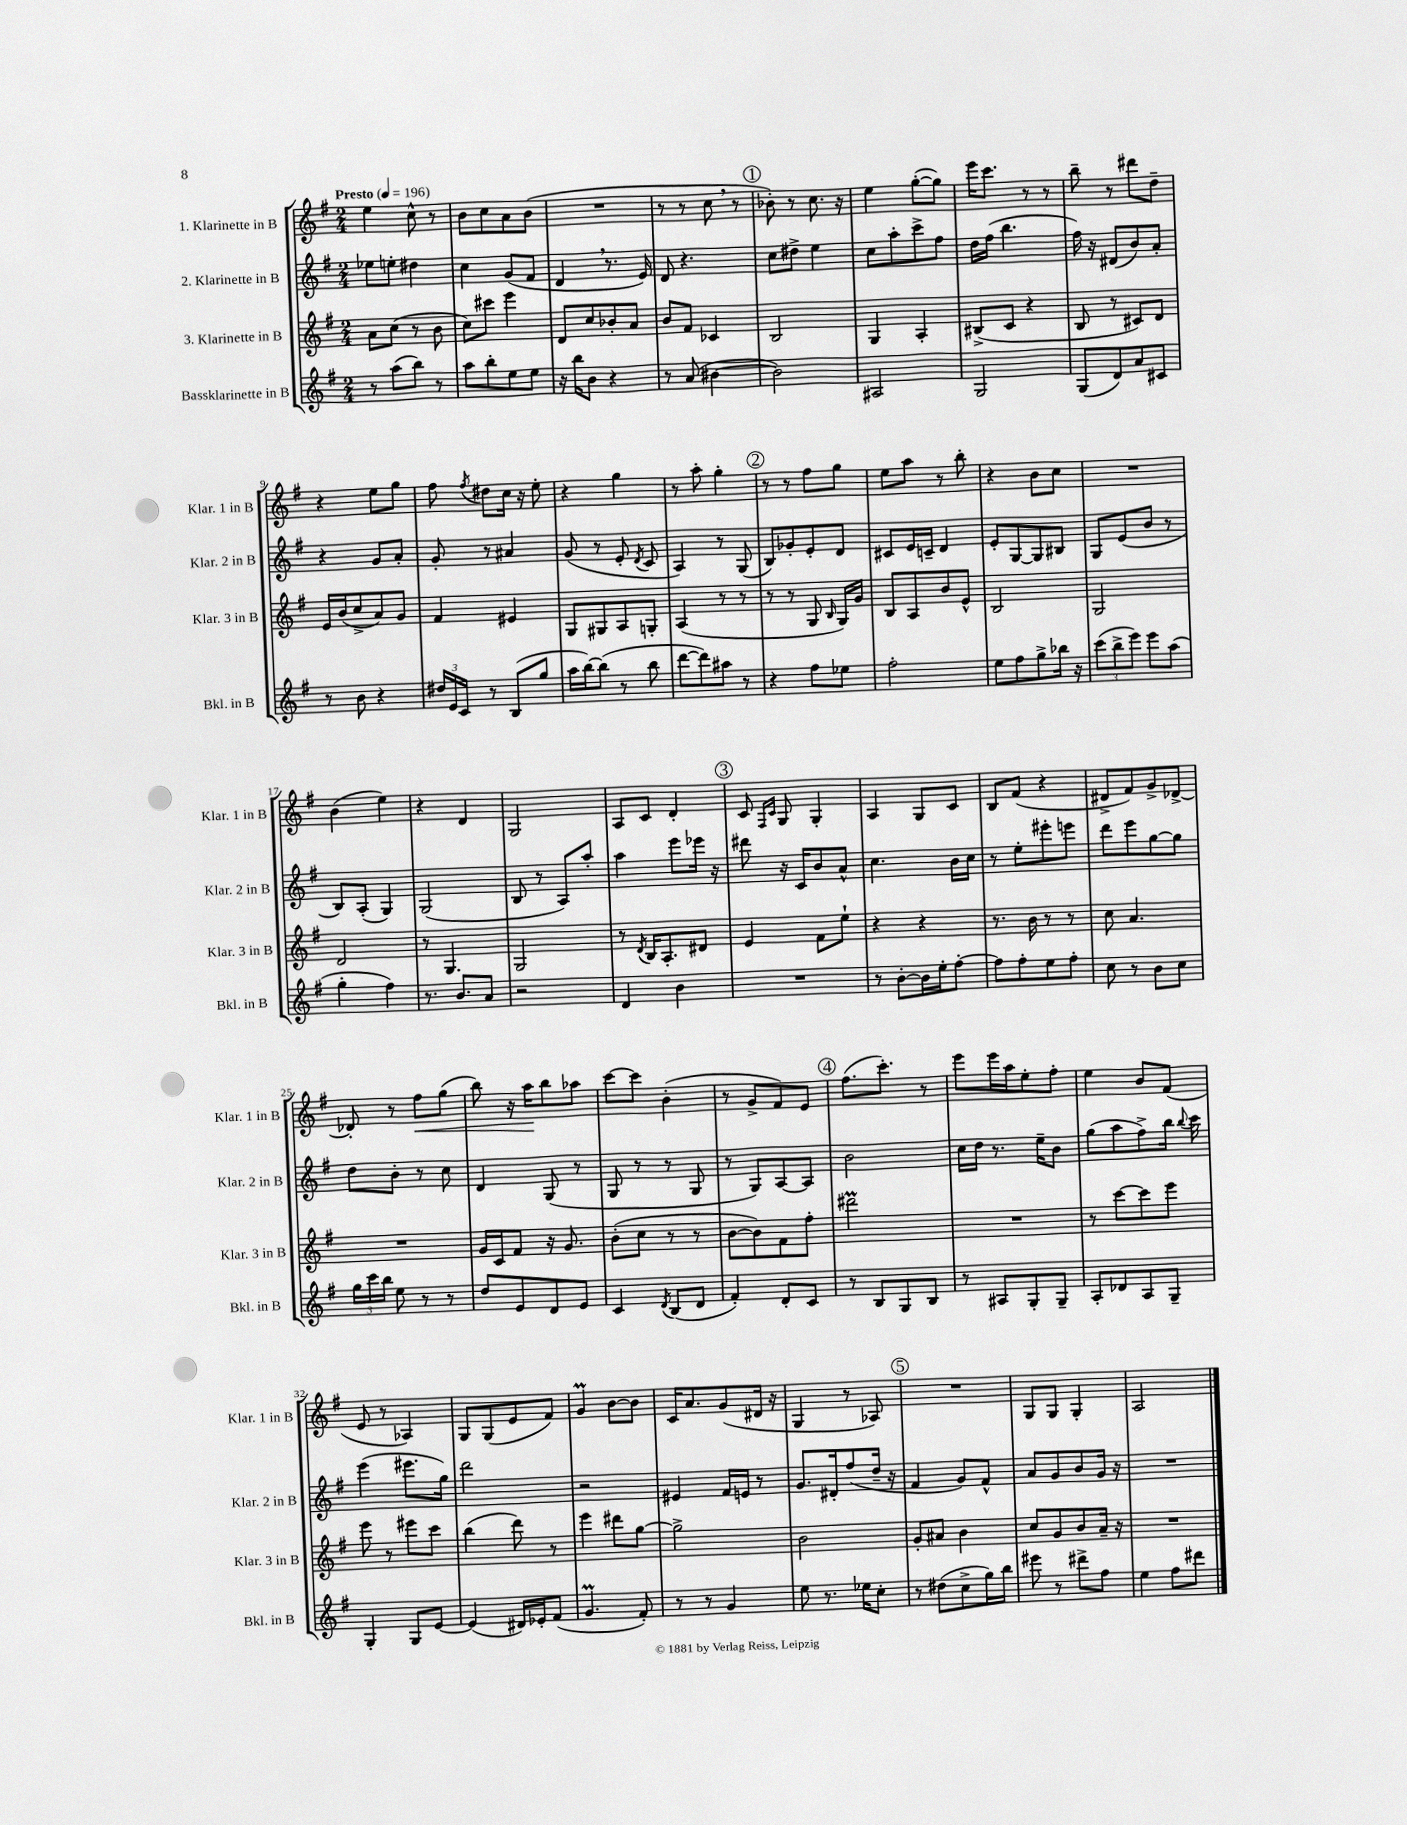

**kern	**kern	**kern	**kern
*staff4	*staff3	*staff2	*staff1
*clefG2	*clefG2	*clefG2	*clefG2
*k[f#]	*k[f#]	*k[f#]	*k[f#]
*M2/4	*M2/4	*M2/4	*M2/4
*MM196	*MM196	*MM196	*MM196
8r	8a\L	8ee-\L	4ee\
(8aa\L	(8cc\J	8ee'\J	.
8bb\J)	8r	4dd#\	8cc^^\
8r	8b\	.	8r
=	=	=	=
8aa\L	8cc\L)	4cc\	8b\L
8bb'\	8ccc#\J	.	8cc\
8ee\	4eee\	(8g/L	8a\
8ee\J	.	8f#/J	(8b\J
=	=	=	=
16r	8d/L	4d/	2r
16bb\LK	.	.	.
8b\J	8cc/	.	.
4r	8b-'/	8.r	.
.	8a/J	.	.
.	.	16e/)	.
=	=	=	=
8r	8b/L	8d/	8r
(8a/	8f#/J	4.r	8r
[4b#\	4c-/	.	8cc\
.	.	.	8r
=	=	=	=
2b#\])	2B/	8cc\L	8b-'\)
.	.	8dd#^\J	8r
.	.	4ee\	8.cc\
.	.	.	16r
=	=	=	=
2A#/	4G/	8cc\L	4ee\
.	.	8aa'\	.
.	4A'/	8ccc^\	([8gg'\L
.	.	8ff#\J	8gg\]J)
=	=	=	=
2G/	(8B#^/L	16dd\LL	16eee\LK
.	.	(16ff#\JJ	8.ccc\J
.	8c/J	4.bb\	.
.	4r	.	8r
.	.	.	8r
=	=	=	=
(8G/L	8B/	16ff#\)	8bb~\
.	.	16r	.
8d/)	8r	(8d#/L	8r
8a/	8c#/L)	8b/)	8ddd#\L
8c#/J	8d/J	8a'/J	8dd~\J
=	=	=	=
8r	16e/LL	4r	4r
.	(16b/J	.	.
8b\	8cc^/	.	.
4r	8a/)	8g/L	8ee\L
.	8g/J	8a'/J	8gg\J
=	=	=	=
24dd#/LL	4f#/	8g'/	8ff#\
24e/	.	.	.
24c/JJ	.	.	.
.	.	.	8qff#/
8r	.	8r	8dd#\L
(8B/L	4e#/	4a#/	16cc\Jk
.	.	.	16r
8gg/J	.	.	8ee'\
=	=	=	=
16aa\LL	8G/L	(8g/	4r
[16bb\J)	.	.	.
(8bb\]J	8G#/	8r	.
8r	8A/	8e'/	4gg\
.	.	8qd/	.
8bb\	8G'/J	8c/	.
=	=	=	=
[8ddd\L	(4A/	4A/)	8r
8ddd\])	.	.	8aa'\
8aa#\J	8r	8r	4gg'\
8r	8r	(8G/	.
=	=	=	=
4r	8r	8B/L)	8r
.	8r	8g-'/	8r
8ff#\L	8G/	8e'/	8ff#\L
.	16qqB/	.	.
8ee-\J	16G/LL)	8d/J	8gg\J
.	16g/JJ	.	.
=	=	=	=
2ff#'\	8B/L	8c#/L	8ee\L
.	8A/	16e/L	8aa\J
.	.	16c~/JJ	.
.	8b/	4d/	8r
.	8e^^/J	.	8bb'\
=	=	=	=
8ee\L	2B/	8e'/L	4r
8ff#\	.	[8G/	.
8gg^\	.	8G/]	8b\L
16bb-\Jk	.	8B#/J	8cc\J
16r	.	.	.
=	=	=	=
(12ccc\L	2G/	8G/L	2r
12bb^\	.	.	.
.	.	(8e/	.
12eee\J)	.	.	.
8eee\L	.	8b/J	.
(8aa\J	.	8r	.
=	=	=	=
4gg'\	2d/	8B/L)	(4b\
.	.	(8A'/J	.
4ff#\)	.	4G/)	4ee\)
=	=	=	=
8.r	8r	(2G/	4r
.	4.G/	.	.
8.b/L	.	.	.
.	.	.	4d/
8a/J	.	.	.
=	=	=	=
2r	2G/	8B/	2G/
.	.	8r	.
.	.	8A/L)	.
.	.	8aa'/J	.
=	=	=	=
4d/	8r	4aa\	8A/L
.	8qd/	.	.
.	16B/LK	.	8c/J
.	8.A'/	.	.
4b\	.	8eee\L	4d'/
.	8d#/J	16eee-\Jk	.
.	.	16r	.
=	=	=	=
2r	4e/	8ddd#\	8c/
.	.	.	16qqF#/LL
.	.	.	16qqc/JJ
.	.	16r	8G/
.	.	16c/LK	.
.	8f#\L	8b/	4G'/
.	8ee`\J	8a^^/J	.
=	=	=	=
8r	4r	4.cc\	4A/
[8b'\L	.	.	.
16b\]L	4r	.	8G/L
16ee'\J	.	.	.
[8ff#'\J	.	16b\LL	8c/J
.	.	16cc\JJ	.
=	=	=	=
8ff#\]L	8.r	8r	8B/L
8ff#'\	.	8ee'\L	(8f#/J
.	16b\	.	.
8ee\	8r	8eee#'\	4r
8ff#'\J	8r	8eee\J	.
=	=	=	=
8cc\	8cc\	8ddd\L	8d#^/L
8r	4.a/	8eee\	8f#/)
8b\L	.	[8gg\	8g^/
8cc\J	.	8gg\]J	[8d-^/J
=	=	=	=
24gg\LL	2r	8dd\L	8d-'/]
24ccc\	.	.	.
24bb\JJ	.	.	.
8ee\	.	8b'\J	8r
8r	.	8r	8ff#\L
8r	.	8cc\	(8gg\J
=	=	=	=
8dd/L	16g/LL	4d/	8bb\)
.	16c/J	.	.
8e/	8f#/J	.	16r
.	.	.	16aa\LK
8d/	16r	(8G/	8bb\
.	8.g/	.	.
8e/J	.	8r	8aa-\J
=	=	=	=
4c/	(8b'\L	8G/	[8ccc\L
.	8cc\J	8r	8ccc\]J
8qd/	.	.	.
(8B/L	8r	8r	(4b'\
8d/J	8r	8G/	.
=	=	=	=
4f#'/)	[8b\L	8r	8r
.	8b\])	8G/L)	8g^/L
8d'/L	8f#\	[8A/	8f#/)
8c/J	8ff#'\J	8A/]J	8e/J
=	=	=	=
8r	2ddd#\	2b\	(8.ff#\L
8B/L	.	.	.
.	.	.	8.ccc'\J)
8G/	.	.	.
8B/J	.	.	8r
=	=	=	=
8r	2r	16cc\LL	8eee\L
.	.	16dd\JJ	.
8A#/L	.	8.r	16eee\L
.	.	.	16aa\J
8G'/	.	.	8ee'\
.	.	16ee~\LK	.
8G~/J	.	8b\J	8ff#'\J
=	=	=	=
8A'/L	8r	(8gg\L	4ee\
8d-/	[8ccc\L	8aa\	.
8A/	8ccc\]	8ff#^\)	8b/L
8G~/J	8eee\J	16bb\Jk	(8f#/J
.	.	8qqbb/	.
.	.	16ccc\	.
=	=	=	=
4G'/	8eee\	(4eee\	8e/
.	8r	.	8r
8G/L	8eee#\L	8.eee#\L	4A-/)
[8e/J	8ccc\J	.	.
.	.	16gg\Jk)	.
=	=	=	=
(4e/]	(4bb\	2ddd\	8G/L
.	.	.	(8G/
16d#/LL)	8ddd\)	.	8e/
16e-'/J	.	.	.
(8f#/J	8r	.	8f#/J)
=	=	=	=
4.g/	4eee\	2r	4g/
.	8ddd#\L	.	[8b\L
8f#'/)	[8gg\J	.	8b\]J
=	=	=	=
8r	2gg^\]	4e#/	16c/LK
.	.	.	8.a/
8r	.	.	.
4g/	.	16f#/LL	(8g/
.	.	16e/JJ	.
.	.	8r	16d#/Jk
.	.	.	16r
=	=	=	=
8ee\	2b\	8.g/L	4G/
8.r	.	.	.
.	.	16d#'/k	.
.	.	(8ff#/	8r
16ee-\LK	.	.	.
8cc'\J	.	16dd~/Jk	8A-/)
.	.	16r	.
=	=	=	=
8r	8g'/L	4f#/	2r
(8dd#\L	8a#/J	.	.
8cc^\	4b\	8g/L)	.
16gg\L)	.	8f#^^/J	.
16bb\JJ	.	.	.
=	=	=	=
8eee#\	8cc/L	8a/L	8G/L
8r	8g/	8g/	8G/J
8ddd#^\L	8b/	8b/	4G'/
8ff#\J	16a~/Jk	16g/Jk	.
.	16r	16r	.
=	=	=	=
4ee\	2r	2r	2A/
8ff#\L	.	.	.
8ddd#\J	.	.	.
==	==	==	==
*-	*-	*-	*-
